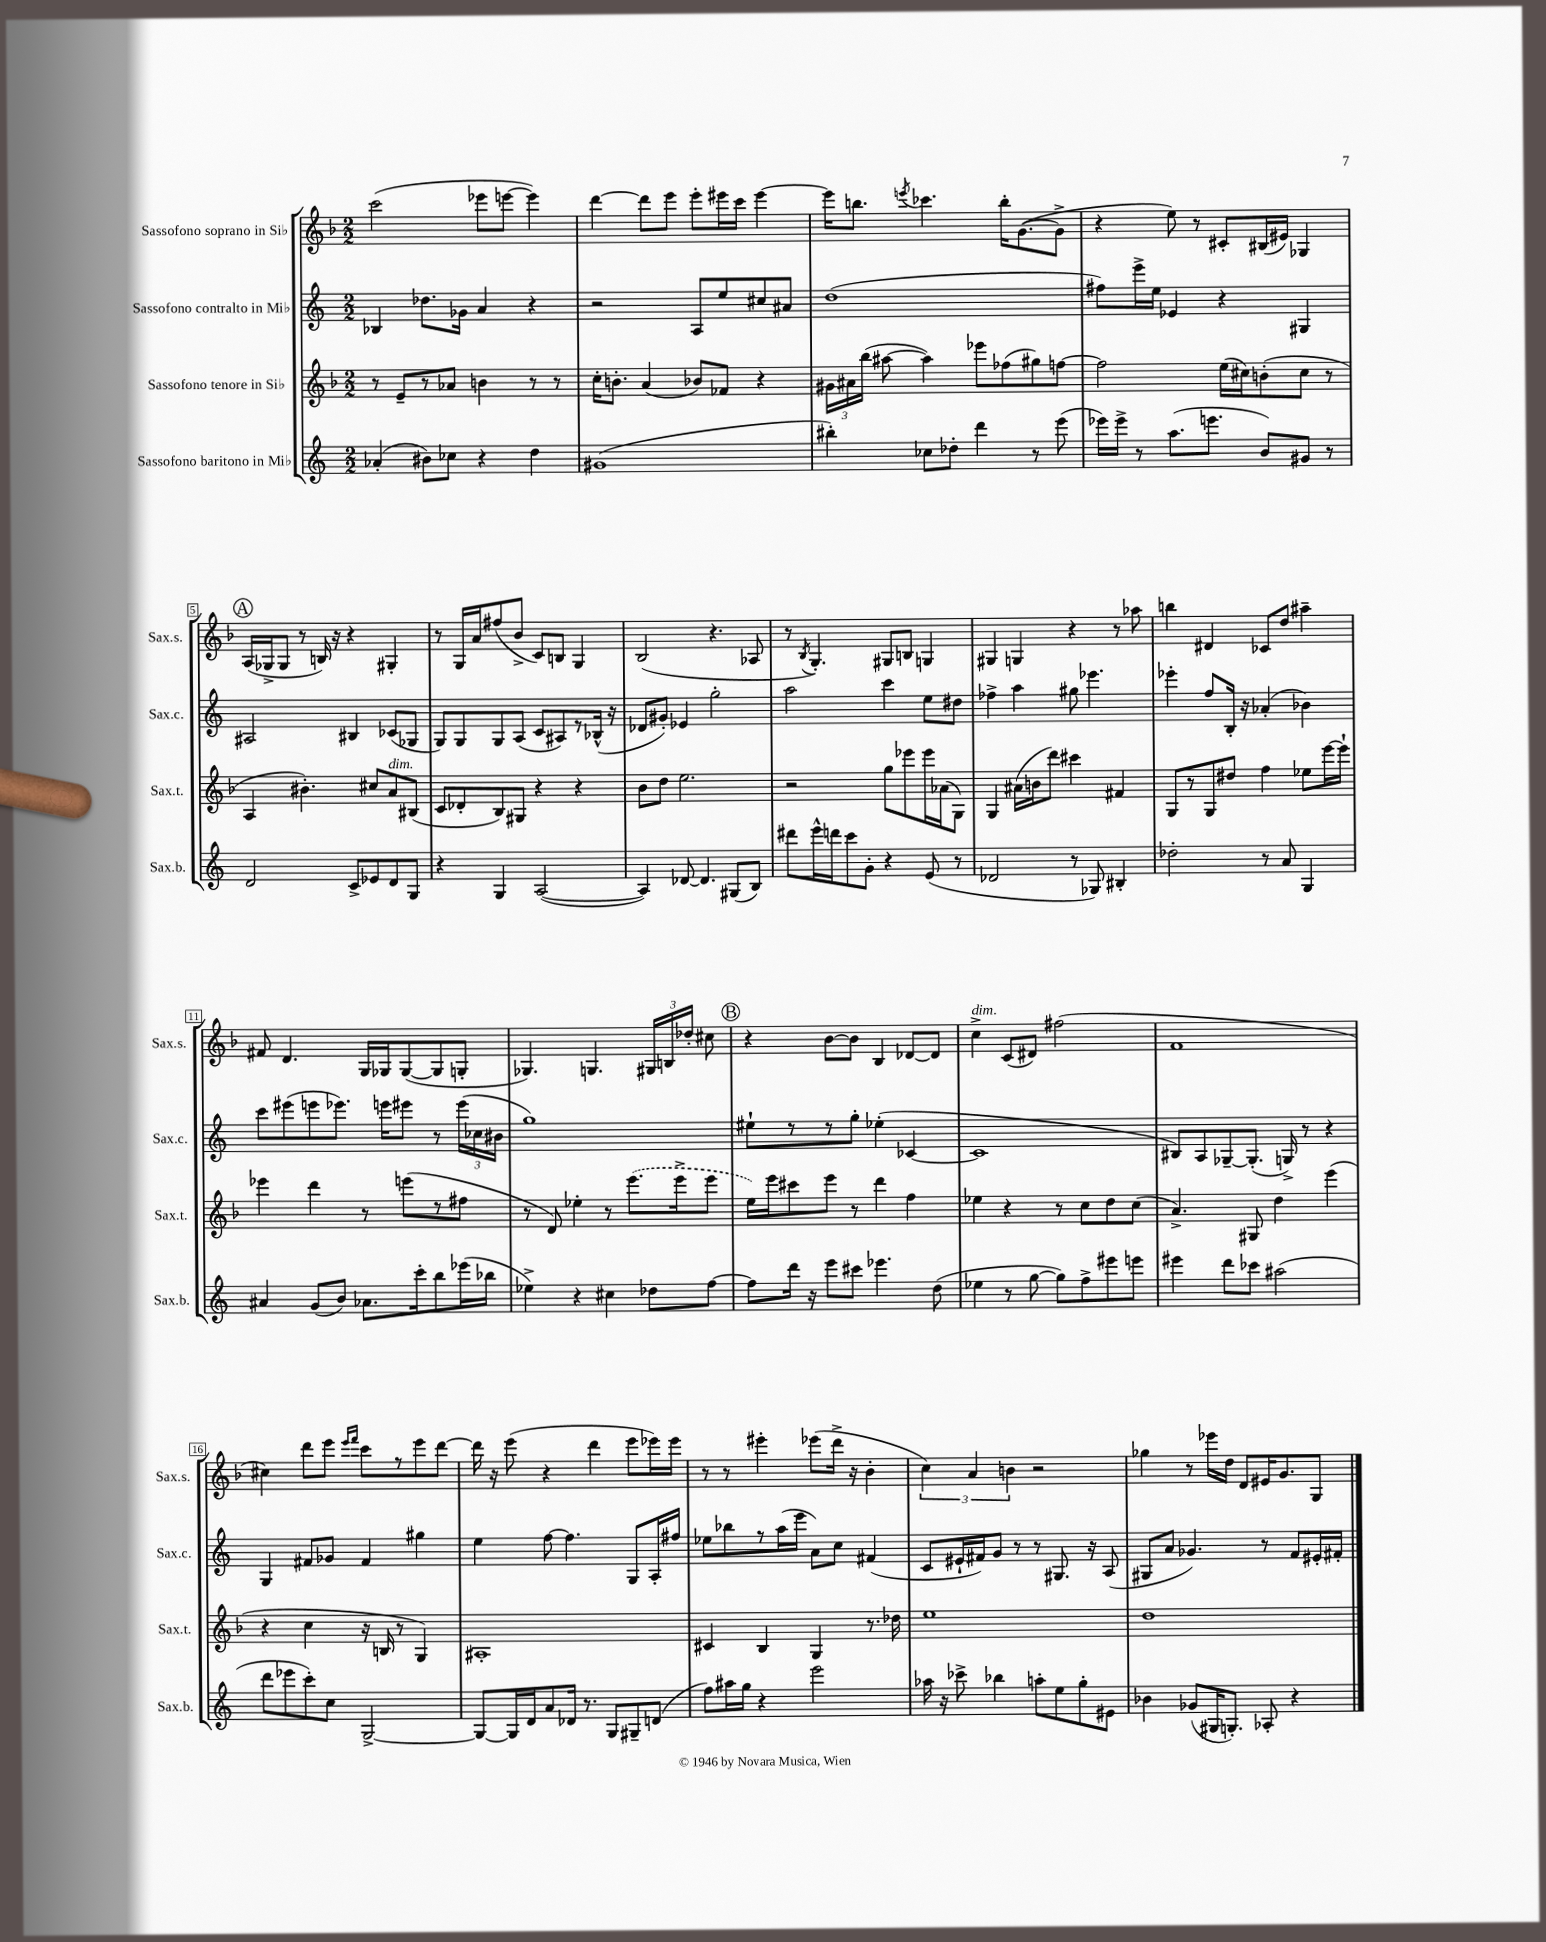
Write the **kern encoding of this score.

**kern	**kern	**kern	**kern
*staff4	*staff3	*staff2	*staff1
*clefG2	*clefG2	*clefG2	*clefG2
*k[]	*k[b-]	*k[]	*k[b-]
*M2/2	*M2/2	*M2/2	*M2/2
(4a-'	8r	4B-	(2ccc
.	8e~	.	.
8b#)	8r	8.dd-	.
8cc-	8a-	.	.
.	.	16g-	.
4r	4b	4a	8eee-
.	.	.	[8eee
4dd	8r	4r	4eee])
.	8r	.	.
=	=	=	=
(1g#	16cc'	2r	[4ddd
.	8.b'	.	.
.	(4a	.	8ddd]
.	.	.	8eee
.	8b-)	8A	8eee'
.	8f-	8ee	16eee#
.	.	.	16ccc
.	4r	8cc#	[4eee#
.	.	8a#	.
=	=	=	=
4bb#')	24g#	(1dd	16eee#]
.	24a#	.	.
.	.	.	8.bb
.	(24bb-	.	.
.	[8aa#	.	.
.	.	.	8qeee
8cc-	4aa#])	.	4.ccc-
8dd-'	.	.	.
4ddd	8eee-	.	.
.	(8ff-	.	16bb'
.	.	.	([8.g
8r	8gg#)	.	.
(8eee	[8ff	.	8g^]
=	=	=	=
16eee-)	2ff]	8ff#)	4r
16eee-^	.	.	.
8r	.	16eee^	.
.	.	16ee	.
(8.aa	.	4e-	8ee)
.	.	.	8r
8.eee	.	.	.
.	(16ee	4r	8c#'
.	16cc#)	.	.
8b)	(8b'	.	(16B#
.	.	.	16e#)
8g#	8cc#	4G#	4G-
8r	8r	.	.
=	=	=	=
2d	4A	2A#	(16A
.	.	.	16G-^
.	.	.	8G-
.	4.b#')	.	8r
.	.	.	16B)
.	.	.	16r
8c^	.	4B#	4r
8e-	8cc#	.	.
8d	8a	(8c-	4G#'
8G	(8B#	8G-	.
=	=	=	=
4r	8c	8G)	8r
.	8d-'	8G	16G
.	.	.	16a
4G	8B-)	8G	(8ff#
.	8G#	(8A	8b-^
([2A	4r	8c	8c)
.	.	8A#)	8B
.	4r	8r	4G
.	.	(16B-^^	.
.	.	16r	.
=	=	=	=
4A])	8b-	8d-	(2B-
.	8dd	8g#')	.
[8d-	2.ee	4e-	.
4.d-]	.	.	.
.	.	2gg'	4.r
(8G#	.	.	.
8B)	.	.	8A-
=	=	=	=
8ddd#	2r	2aa	8r
.	.	.	8qB-
16eee^^	.	.	4.G')
16ddd	.	.	.
8ccc	.	.	.
8g'	.	.	.
4r	8gg	4ccc	8G#
.	8eee-	.	8B
(8e	16eee-	8ee	4G
.	(16a-	.	.
8r	8G)	8dd#	.
=	=	=	=
2d-	4G	4ff-^	4G#
.	(16a#	4aa	4G
.	16b	.	.
.	8ddd)	.	.
8r	4ccc#	8gg#	4r
8G-)	.	4.eee-	.
4B#'	4f#	.	8r
.	.	.	8aa-
=	=	=	=
2dd-'	8G	4eee-'	4bb
.	8r	.	.
.	8G	8ff	4d#
.	8dd#	16B'	.
.	.	16r	.
8r	4ff	(4a-'	8c-
8a	.	.	8dd
4G	8ee-	4b-)	4aa#~
.	[16eee	.	.
.	16eee`]	.	.
=	=	=	=
4a#	4eee-	8ccc	8f#
.	.	(8eee#	4.d
(8g	4ddd	8eee	.
8b)	.	8.eee-)	.
8.a-	8r	.	16G
.	.	16eee	16G-
.	(8eee	8eee#	([8G-
16ccc'	.	.	.
8bb	8r	8r	8G-]
(16eee-	8ff#	(24eee#	8G'
.	.	24cc-	.
16bb-	.	.	.
.	.	24b#	.
=	=	=	=
4ee-^)	8r	1gg)	4.G-)
.	8d)	.	.
4r	4ee-'	.	.
.	.	.	4.G
4cc#	8r	.	.
.	(8.eee	.	.
8dd-	.	.	24G#
.	.	.	24B
.	16eee^	.	.
.	.	.	24dd-'
[8ff	8eee	.	8cc#
=	=	=	=
8ff]	16ee)	8ee#`	4r
.	16eee	.	.
16ddd	8ccc#	8r	.
16r	.	.	.
8eee	8eee	8r	[8b-
8ccc#	8r	8gg'	8b-]
4.eee-	4ddd	(4ee-'	4B-
.	4ff	[4c-	[8d-
(8dd	.	.	8d-]
=	=	=	=
4ee-	4ee-	1c-]	4cc^
8r	4r	.	(8c
[8gg	.	.	8d#)
8gg])	8r	.	(2ff#
8ff^	8cc	.	.
8eee#	8dd	.	.
8eee	(8cc	.	.
=	=	=	=
4eee#	4.a^)	8B#)	1f
.	.	8A	.
8ddd	.	[8G-~	.
8ccc-	8G#	(8.G-']	.
(2aa#	4dd	.	.
.	.	16G^)	.
.	.	8r	.
.	(4eee	4r	.
=	=	=	=
8ddd	4r	4G	4cc#)
8eee-	.	.	.
8ccc')	4cc	8f#	8ddd
8cc	.	8g-	8eee
.	.	.	16qqeee
.	.	.	16qqfff
[2G^	16r	4f#	8ccc
.	16B	.	.
.	8r	.	8r
.	4G)	4gg#	8eee
.	.	.	[8ddd
=	=	=	=
8G_	1A#'	4ee	16ddd]
.	.	.	16r
16G]	.	.	(8eee
16d	.	.	.
8a	.	[8ff	4r
16d-	.	4.ff]	.
8.r	.	.	.
.	.	.	4ddd
8G	.	.	.
8G#~	.	8G	8eee
(8d	.	16A'	16eee-)
.	.	16ff#	16eee-
=	=	=	=
8ff)	4c#	8ee-	8r
16aa#	.	8bb-	8r
16gg	.	.	.
4r	4B-	8r	4eee#'
.	.	(16aa	.
.	.	16eee	.
2eee	4G	8a)	(8eee-
.	.	8cc	16ddd^
.	.	.	16r
.	8.r	(4f#	4b-'
.	16dd-	.	.
=	=	=	=
16aa-	1ee	8c	6cc)
16r	.	.	.
8ccc-^	.	16e#`	.
.	.	.	6a
.	.	16f#)	.
4bb-	.	8g	.
.	.	.	6b
.	.	8r	.
8aa'	.	8r	2r
8ee	.	8.G#	.
8gg'	.	.	.
.	.	16r	.
8e#	.	(8A	.
=	=	=	=
4b-	1dd	8G#	4gg-
.	.	8a	.
(8g-	.	4.g-)	8r
16G#	.	.	16eee-
8.G')	.	.	16dd
.	.	.	8d
8A-'	.	8r	16e#
.	.	.	8.g
4r	.	8f	.
.	.	16e#'	8G
.	.	16f#'	.
==	==	==	==
*-	*-	*-	*-
